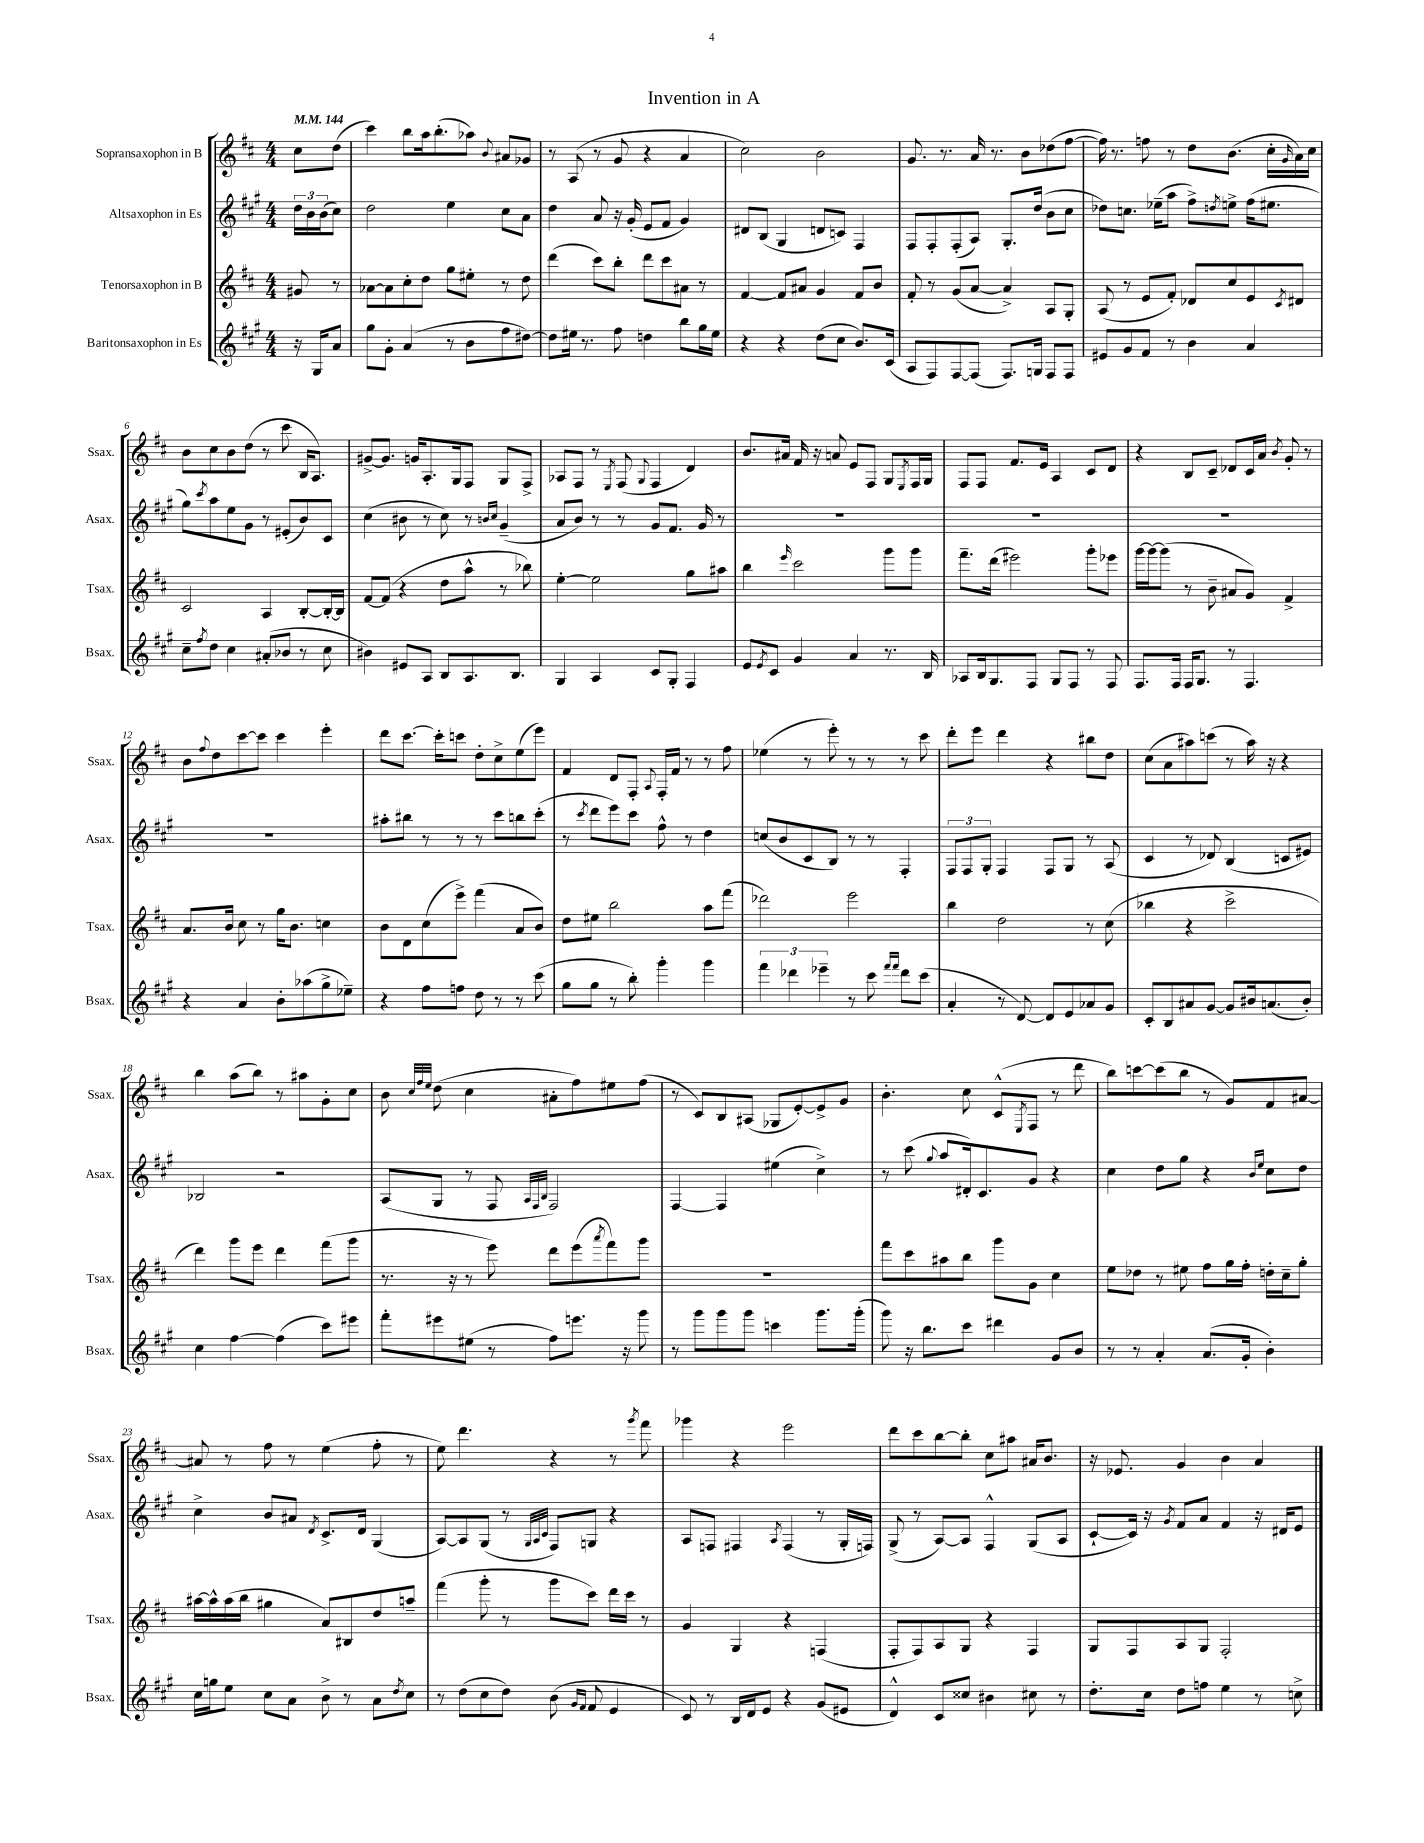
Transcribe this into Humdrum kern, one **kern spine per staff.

**kern	**kern	**kern	**kern
*staff4	*staff3	*staff2	*staff1
*clefG2	*clefG2	*clefG2	*clefG2
*k[f#c#g#]	*k[f#c#]	*k[f#c#g#]	*k[f#c#]
*M4/4	*M4/4	*M4/4	*M4/4
*MM144	*MM144	*MM144	*MM144
16r	8g#	24dd	8cc#
.	.	24b	.
16G#	.	.	.
.	.	(24b	.
8a	8r	8cc#)	(8dd
=	=	=	=
8gg#	[8a-	2dd	4ccc#)
8g#'	8a-]	.	.
(4a	8cc#'	.	8bb
.	8dd	.	16aa
.	.	.	(8.bb'
8r	8gg	4ee	.
8b	8ee#'	.	8aa-)
.	.	.	8qqb
8ff#	8r	8cc#	8a#
[8dd#)	8dd	8a	8g-
=	=	=	=
8dd#]	(4ddd	4dd	8r
16ee#	.	.	(8A
8.r	.	.	.
.	8ccc#)	8a	8r
8ff#	8bb'	16r	8g
.	.	(16g#'	.
4dd	8ddd	8e	4r
.	8ccc#	8f#	.
8bb	8a#	4g#)	4a
16gg#	8r	.	.
16ee#	.	.	.
=	=	=	=
4r	[4f#	8d#	2cc#)
.	.	(8B	.
4r	8f#]	4G#	.
.	8a#	.	.
(8dd	4g	8d	2b
8cc#	.	8c)	.
8.b)	8f#	4F#	.
.	8b	.	.
(16c#	.	.	.
=	=	=	=
8A	8f#'	8F#	8.g
8F#)	8r	8F#'	.
.	.	.	8.r
[8F#	(8g	(8F#'	.
(8F#]	[8a	8A)	16a
.	.	.	8.r
8.F#)	4a^])	8.G#'	.
.	.	.	8b
16G	.	(16dd	.
8F#	8A	8b	(8dd-
8F#	8G'	8cc#	[8ff#
=	=	=	=
8e#	(8A	8dd-)	16ff#])
.	.	.	8.r
8g#	8r	8.cc	.
8f#	8e	.	8ff
.	.	(16ee-~	.
8r	8f#')	8aa	8r
4b	8d-	8ff#^)	8dd
.	.	8qdd	.
.	8cc#	8ee^	(8.b
4a	8e	(16ff#	.
.	.	8.ee#	16cc#'
.	8qc#	.	16qqg
.	8d#	.	16a)
.	.	.	16cc#
=	=	=	=
8cc#~	2c#	8gg#)	8b
8qff#	.	8qccc#	.
8dd	.	8aa	8cc#
4cc#	.	8ee	8b
.	.	8g#	(8dd
(8a#'	4A	8r	8r
8b-	.	(8e#'	8ccc#
8r	[8B'	8b)	16B
.	.	.	8.A)
8cc#	16B'_	8c#	.
.	16B]	.	.
=	=	=	=
4b#)	[8f#	(4cc#	[8g#^
.	(8f#]	.	8.g#]
8e#	4r	8b#	.
.	.	.	16g
8A	.	8r	8.A'
8B	8dd	8cc#)	.
.	.	.	16G
8.A	8aa^^	8r	8F#
.	.	16qqb	.
.	.	16qqcc#	.
.	8r	(4g#~	8G
8.B	.	.	.
.	8bb-)	.	8F#^
=	=	=	=
4G#	[4ee'	8a	8A-
.	.	8b)	8F#
4A	2ee]	8r	8r
.	.	.	8qE
.	.	8r	(8F#
.	.	.	8qqG
8c#	.	8g#	4F#
8G#'	.	8.f#	.
4F#	8gg	.	4d)
.	.	16g#	.
.	8aa#	8r	.
=	=	=	=
8e	4bb	1r	8.b
8qe	.	.	.
8c#	.	.	.
.	.	.	16a#
.	16qqeee	.	.
4g#	2ccc#	.	16f#
.	.	.	16r
.	.	.	8a
4a	.	.	8e
.	.	.	8F#
8.r	8ggg	.	8G
.	.	.	8qE
.	8ggg	.	16F#
16B	.	.	16G
=	=	=	=
8A-	8.fff#~	1r	8F#
16B	.	.	8F#
8.G#	(16ddd	.	.
.	2eee#)	.	8.f#
8F#	.	.	.
.	.	.	16e
8G#	.	.	4A
8F#	.	.	.
8r	8ggg'	.	8c#
8F#	8eee-	.	8d
=	=	=	=
8.F#	[16ggg	1r	4r
.	16ggg_	.	.
.	(8ggg]	.	.
16F#	.	.	.
16F#	8r	.	8B
8.G#	.	.	.
.	8b~	.	8c#~
8r	8a#	.	8d-
4.F#	8g)	.	16c#
.	.	.	16a
.	.	.	8qb
.	4f#^	.	8g'
.	.	.	8r
=	=	=	=
4r	8.a	1r	8b
.	.	.	8qqff#
.	.	.	8dd
.	16b	.	.
4a	8cc#	.	[8ccc#
.	8r	.	8ccc#]
8b'	16gg	.	4ccc#
.	8.b	.	.
(8aa-	.	.	.
8gg#^	4cc	.	4eee'
8ee-~)	.	.	.
=	=	=	=
4r	8b	8aa#'	8ddd
.	8d	8bb#	[8.ccc#
8ff#	(8cc#	8r	.
.	.	.	16ccc#']
8ff	8eee^)	8r	8ccc
8dd	(4fff#	8r	8dd'
8r	.	8ccc#	8cc#^
8r	8a	8bb	(8ee
(8ccc#	8b)	(8ccc#'	8eee)
=	=	=	=
8gg#	8dd	8r	4f#
.	.	8qccc#	.
8gg#	8ee#	8ddd	.
8r	2bb	8eee)	8d
8bb')	.	8ccc#	8F#'
.	.	.	8qqA
4ggg#'	.	8ff#^^	16F#'
.	.	.	16f#
.	.	8r	8r
4ggg#	8aa	4dd	8r
.	(8fff#	.	8ff#
=	=	=	=
6fff#	2ddd-)	(8cc	(4ee-
.	.	8b	.
6ddd-	.	.	.
.	.	8c#	8r
6eee-~	.	.	.
.	.	8B)	8eee')
8r	2eee	8r	8r
8ccc#	.	8r	8r
16qqfff#	.	.	.
16qqfff#	.	.	.
8ddd-	.	4F#'	8r
(8ccc#	.	.	8ccc#
=	=	=	=
4a'	4bb	12F#	8ddd'
.	.	12F#	.
.	.	.	8eee
.	.	12G#'	.
8r	2dd	4F#	4ddd
[8d)	.	.	.
8d]	.	8F#	4r
8e	.	8G#	.
8a-	8r	8r	8bb#
8g#	(8cc#	(8A	8dd
=	=	=	=
8c#'	4bb-	4c#	(8cc#
8B	.	.	8a
8a#	4r	8r	8aa#)
[8g#	.	8d-)	(8ccc
8g#]	2ccc#^	(4B	8r
16b#	.	.	16aa#)
(8.a	.	.	16r
.	.	8c	4r
8b#')	.	8e#)	.
=	=	=	=
4cc#	4ddd)	2B-	4bb
[4ff#	8ggg	.	(8aa
.	8eee	.	8bb)
(4ff#]	4ddd	2r	8r
.	.	.	8aa#
8ccc#)	(8fff#	.	8g'
8eee#	8ggg	.	8cc#
=	=	=	=
8fff#'	8.r	(8A	8b
.	.	.	32qqcc#
.	.	.	32qqff#
.	.	.	32qqee
8eee#	.	8G#	(8dd
.	16r	.	.
(8ee#	8r	8r	4cc#
8r	8eee)	8F#	.
.	.	32qqA	.
.	.	32qqF#	.
.	.	32qqB	.
8ff#)	8ddd	2F#)	8a#'
8.eee	(8eee	.	8ff#)
.	8qaaa	.	.
.	8fff#)	.	8ee#
16r	.	.	.
8ggg#	8ggg	.	(8ff#
=	=	=	=
8r	1r	[4F#	8r
8ggg#	.	.	8c#)
8ggg#	.	4F#]	8B
8ggg#	.	.	(8A#
4ccc	.	(4ee#	8G-
.	.	.	[8e')
8.ggg#	.	4cc#^)	8e^]
.	.	.	8g
(16ggg#'	.	.	.
=	=	=	=
8ggg#)	8fff#	8r	4.b'
16r	8ccc#	(8ccc#	.
8.bb	.	.	.
.	.	8qqgg#	.
.	8aa#	8aa	.
8ccc#	8bb	16d#')	8cc#
.	.	8.c#	.
4ddd#	8ggg	.	(8c#^^
.	.	.	8qE
.	8g	8g#	8F#
8g#	4cc#	4r	8r
8b	.	.	8ddd
=	=	=	=
8r	8ee	4cc#	8bb)
8r	8dd-	.	[8ccc
4a'	8r	8dd	(8ccc]
.	8ee#	8gg#	8bb
(8.a	8ff#	4r	8r
.	16gg	.	8g)
16g#'	16ff#'	.	.
.	.	16qqb	.
.	.	16qqee	.
4b')	16dd'	8cc#	8f#
.	16cc#~	.	.
.	8gg'	8dd	[8a#
=	=	=	=
16cc#	[16aa#	4cc#^	8a#]
16gg	16aa#^^]	.	.
8ee	(16aa#	.	8r
.	16bb	.	.
8cc#	4gg#	8b	8ff#
8a	.	8a#	8r
.	.	8qd	.
8b^	8a)	8.c#^	(4ee
8r	8B#	.	.
.	.	16d	.
8a	8dd	(4G#	8ff#'
8qdd	.	.	.
8cc#	8aa~	.	8r
=	=	=	=
8r	(4fff#	[8A)	8ee)
(8dd	.	8A]	4.ddd
8cc#	8ggg'	(8G#	.
8dd)	8r	8r	.
.	.	32qqG#	.
.	.	32qqA	.
.	.	32qqc#	.
(8b	8ggg	8F#)	4r
16qqg#	.	.	.
16qqf#	.	.	.
8f#	8ccc#)	8G	.
4e	16ddd	4r	8r
.	16ccc#	.	.
.	.	.	8qggg
.	8r	.	8fff#
=	=	=	=
8c#)	4g	8A	4ggg-
8r	.	8F	.
16B	4G	4F#	4r
16d	.	.	.
8e	.	.	.
.	.	8qA	.
4r	4r	(4F#	2eee
(8g#	(4F	8r	.
8e#	.	16G#'	.
.	.	16F)	.
=	=	=	=
4d^^)	8F#'	(8G#^	8ddd
.	8F#)	8r	8ccc#
8c#	8A	[8A)	[8bb
8cc##	8G	8A]	8bb']
4b#	4r	4F#^^	8cc#
.	.	.	8aa#
8cc#	4F#	(8G#	16a#
.	.	.	8.b
8r	.	8A	.
=	=	=	=
8.dd'	8G	[8c#`	16r
.	.	.	8.e-
.	8F#	16c#])	.
16cc#	.	16r	.
.	.	8qg#	.
8dd	8A	8f#	4g
8ff	8G	8a	.
4ee	2F#'	4f#	4b
8r	.	16r	4a
.	.	16d#	.
8cc^	.	8e	.
==	==	==	==
*-	*-	*-	*-
